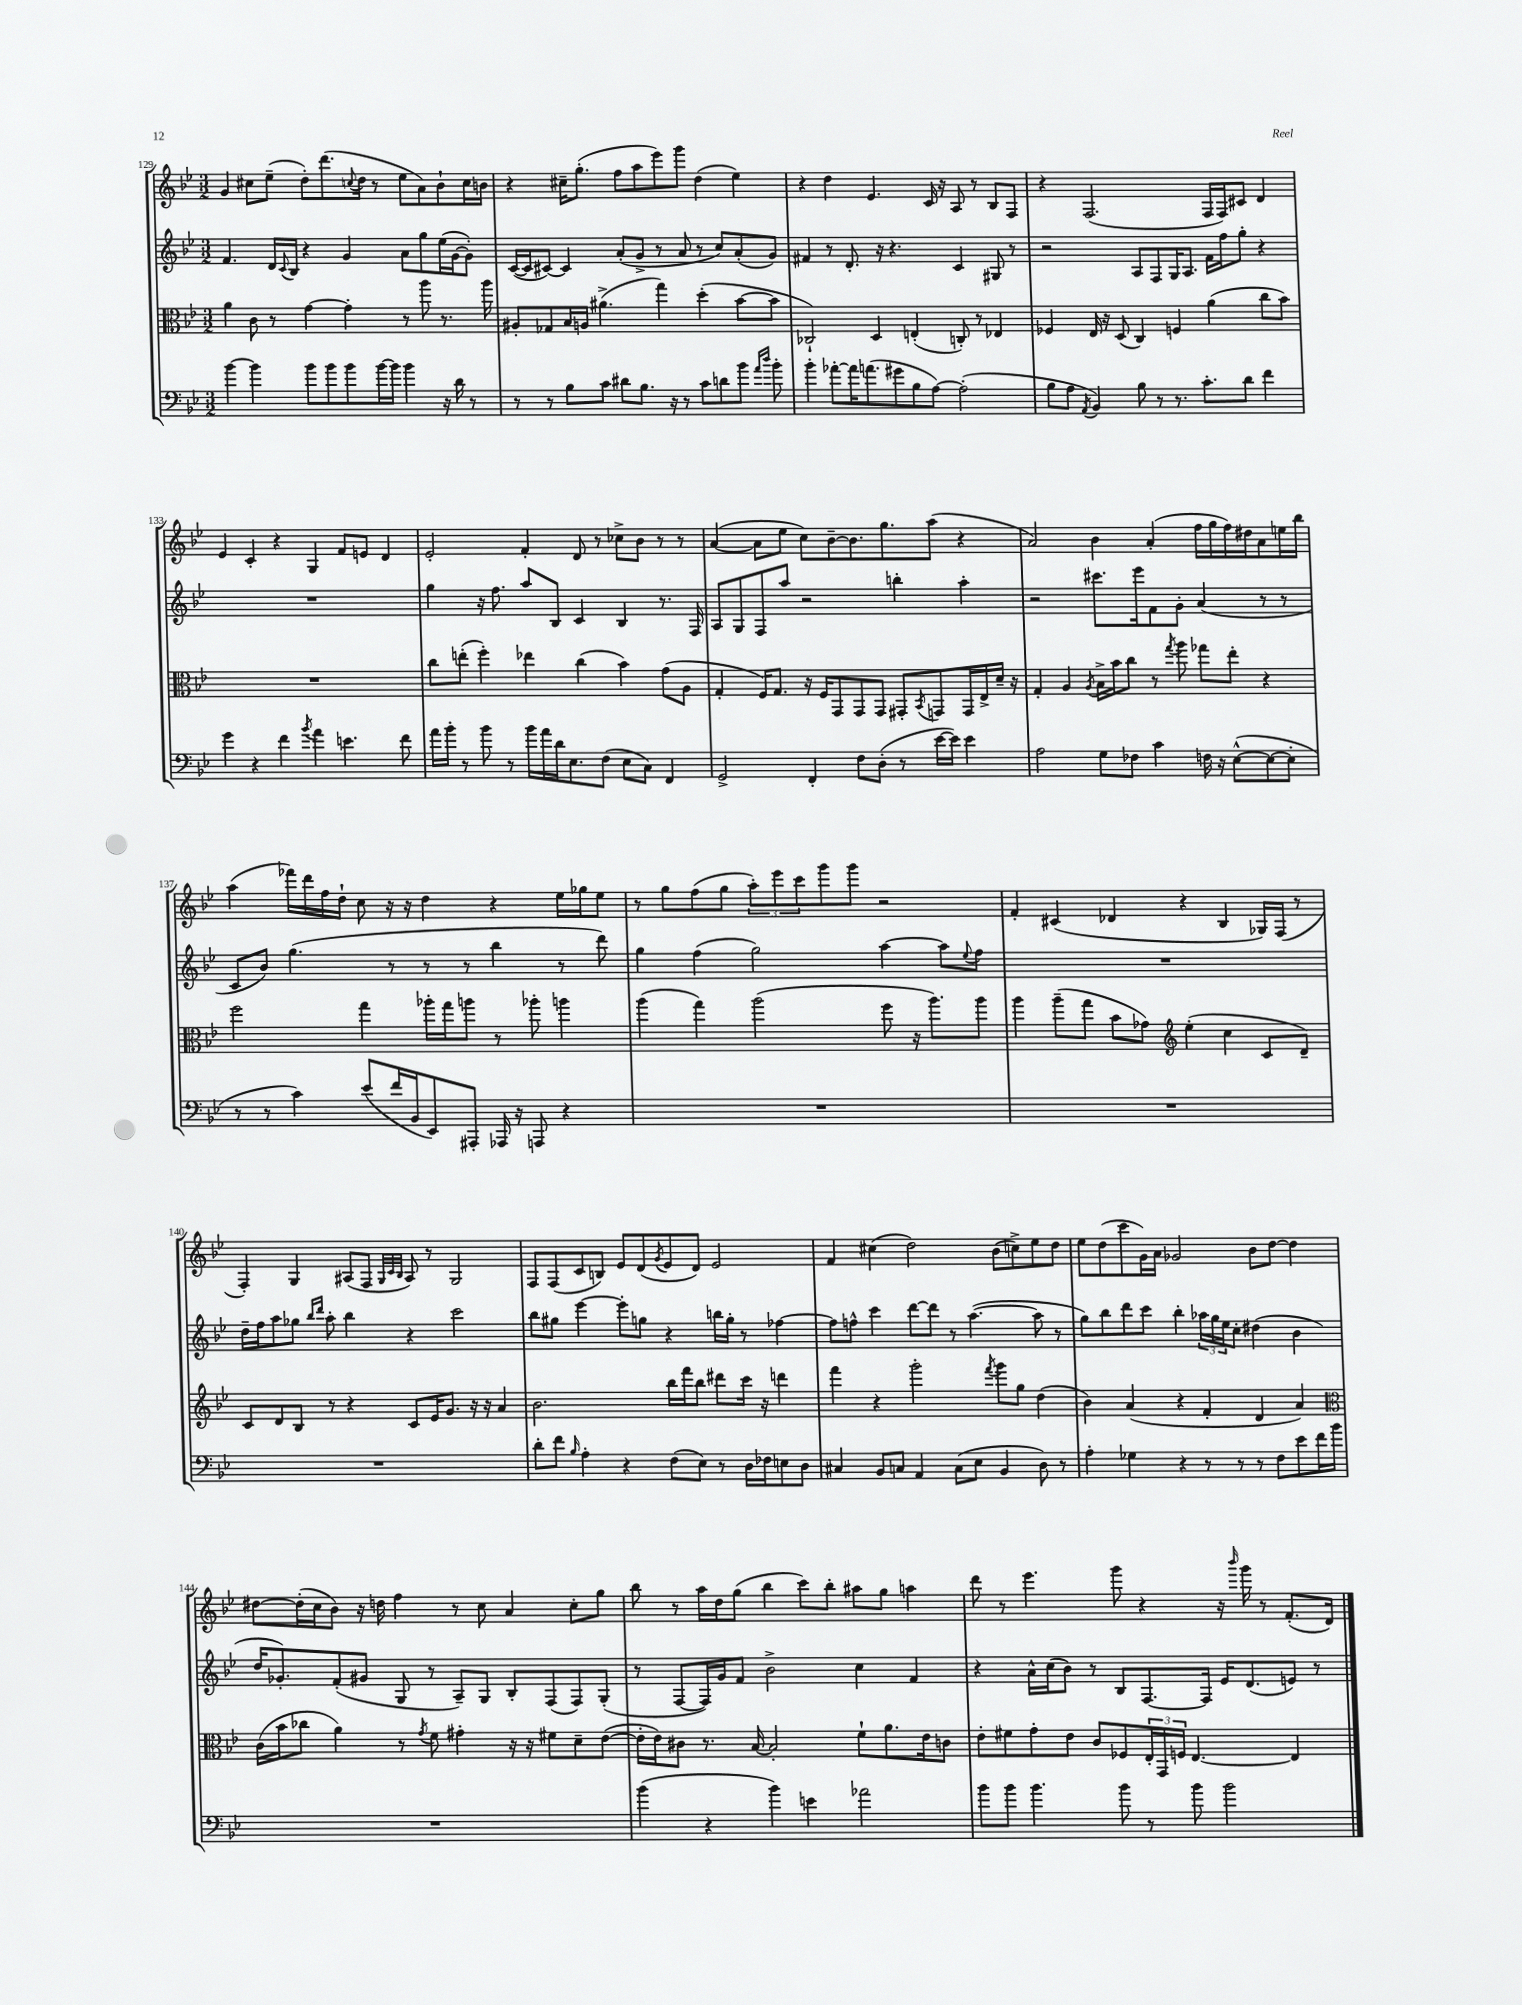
<<
\new StaffGroup <<
\new Staff = "s0" {
    \clef treble \key bes \major \numericTimeSignature \time 3/2
    g'4 cis''8 ees''8--( d''8-.) d'''8.( \appoggiatura { c''8 } d''16 r8 ees''8 a'8) bes'8-! c''16 b'16 |
    r4 cis''16-- g''8.-.( f''8 a''8 ees'''8) g'''8 d''4( ees''4) |
    r4 d''4 ees'4. c'16 r16 a8 r8 bes8 f8 |
    r4 f2.( f16 f16) cis'8 d'4 |
    ees'4 c'4-. r4 g4 f'8 e'8 d'4 |
    ees'2-. f'4-. d'8 r8 ces''8-> bes'8 r8 r8 |
    a'4~( a'8 ees''8 c''8) bes'8~-- bes'8. g''8. a''8( r4 |
    a'2) bes'4 a'4-.( f''16 g''16 f''16) dis''16 a'8 e''16 bes''16 |
    a''4( fes'''16) d'''16 f''16 d''16-! c''8 r16 r16 d''4 r4 ees''16 ges''16 ees''8 |
    r8 g''8 f''8( g''8 \tuplet 3/2 { a''8-.) ees'''8 c'''8 } g'''8 g'''8 r2 |
    f'4-. cis'4( des'4 r4 bes4 ges16) f16( r8 |
    f4-.) g4 ais8( f8 \grace { g32 c'32 bes32 } ais8) r8 g2 |
    f8 f8( c'8 b8) ees'8 d'8( \acciaccatura { g'8 } ees'8 d'8) ees'2 |
    f'4 cis''4( d''2) bes'8( c''8->) ees''8 d''8 |
    ees''8 d''8( c'''8 g'16) a'16 ges'2 bes'8 d''8~ d''4 |
    dis''8~ dis''16-.( c''16 bes'8) r16 d''16 f''4 r8 c''8 a'4 c''8-. g''8 |
    bes''8 r8 a''16 d''16 g''8( bes''4 c'''8) bes''8-. ais''8 g''8 a''4 |
    d'''8 r8 ees'''4. g'''8 r4 r16 \grace { bes'''16 } g'''16 r8 f'8.-.( d'16) \bar "|." |
}
\new Staff = "s1" {
    \clef treble \key bes \major \numericTimeSignature \time 3/2
    f'4. d'16 \appoggiatura { c'8 } bes16 r4 g'4 a'8 g''8 ees''16( g'16~ g'8-.) |
    c'16~( c'16 cis'8~) cis'4 a'8-.( g'8-> r8 a'8 r8 c''8) a'8-.( g'8) |
    fis'4 r8 d'8.-. r16 r4. c'4 gis8 r8 |
    r2 a8 f8 g16 a8. f'16 f''16 g''8-. r4 |
    R1. |
    g''4 r16 f''8. a''8 bes8 c'4 bes4 r8. f16 |
    a8 g8 f8 a''8 r2 b''4-. a''4-. |
    r2 cis'''8. ees'''16 f'8 g'8-. a'4( r8 r8 |
    c'8 bes'8) g''4.( r8 r8 r8 bes''4 r8 d'''8) |
    g''4 f''4( g''2) a''4~ a''8 \appoggiatura { ees''8 } f''8 |
    R1. |
    d''16-- f''16 a''8 ges''8 \grace { bes''16 d'''16 } a''8-. bes''4 r4 c'''2 |
    bes''8 gis''8 ees'''4~ ees'''8-. g''8 r4 b''16 g''16-. r8 fes''4~ |
    fes''8 f''8-^ c'''4 d'''8~ d'''8 r8 a''4.~( a''8 r8 |
    g''8) bes''8 d'''8 c'''8 bes''4-. \tuplet 3/2 { aes''16 g''16 ees''16 } c''8-. dis''4( bes'4 |
    d''16 ges'8.-.) f'8-.( gis'8 g8 r8 a8--) g8 bes8-. f8( f8) g8-.( |
    r8 f8~ f16) g'16 f'8 bes'2-> c''4 f'4 |
    r4 a'16-^ c''16( bes'8) r8 bes8 f8.~ f16 ees'16 d'8.( e'8) r8 \bar "|." |
}
\new Staff = "s2" {
    \clef alto \key bes \major \numericTimeSignature \time 3/2
    a'4 c'8 r8 g'4~ g'4-. r8 a''8 r8. a''16 |
    ais8-. ges8 bes16 a16 ais'4.->( g''4) d''4-.( bes'8~ bes'8 |
    ces2-!) d4 e4-.( c8-.) r8 ees4 |
    fes4 ees16 r16 d8( c4) f4 a'4( c''8 bes'8) |
    R1. |
    c''8 e''8-.( f''4-.) ees''4 c''4( bes'4) g'8( a8 |
    g4-. f16) g8. r16 f16 g,8 g,8 g,8 gis,8-. \acciaccatura { bes,8 } g,8 g,16 ees16-> d'16-- r16 |
    g4-. a4 \acciaccatura { a8 } bes16-> bes'16 c''8 r8 \acciaccatura { g''8 } a''8 ges''8 ees''8-. r4 |
    f''2 g''4 aes''16-. g''16 a''8 r8 aes''8-. a''4 |
    a''4( g''4) a''2( f''8 r16 a''8.) a''8 |
    a''4 a''8--( g''8 bes'8 ges'8) \clef treble ees''4-.( c''4 c'8 d'8--) |
    c'8 d'8 bes8 r8 r4 c'8 ees'16 g'8. r16 r16 a'4 |
    bes'2. bes''16 f'''16 bes''8 dis'''8 c'''16 r16 d'''4 |
    f'''4 r4 g'''2-. \acciaccatura { f'''8 } g'''8 g''8 d''4( |
    bes'4) a'4( r4 f'4-. d'4 a'4) |
    \clef alto c'16( bes'16 ces''8 a'4) r8 \acciaccatura { g'8 } f'8 gis'4-. r16 r16 fis'8 d'8-- ees'8~( |
    ees'16-. ees'16) cis'8 r8. bes16~ bes2-. f'8-! a'8. ees'16 c'8 |
    ees'8-. fis'8 g'8-. ees'8 c'8 fes8 \tuplet 3/2 { ees16-. g,16 f16 } ees4.~ ees4 \bar "|." |
}
\new Staff = "s3" {
    \clef bass \key bes \major \numericTimeSignature \time 3/2
    bes'4~ bes'4 bes'8 bes'8 bes'8 bes'16~ bes'16 bes'4 r16 d'16 r8 |
    r8 r8 bes8 c'8 dis'8 bes8. r16 r8 c'8 d'8 bes'8 \grace { a'16 d''16 } bes'8-. |
    bes'4-. aes'8~-. aes'16 a'8.( gis'8 bes8 a8~) a2-.( |
    bes8 a8 \acciaccatura { a,8 } bes,4) bes8 r8 r8. c'8.-. d'8 f'4 |
    g'4 r4 f'4 \acciaccatura { bes'8 } a'4 e'4. f'8 |
    a'16 bes'16-. r8 bes'8 r8 bes'16 a'16 d'16 ees8. f8( ees8 c8) f,4 |
    g,2-> f,4-. f8 d8-.( r8 ees'16~ ees'16) ees'4 |
    a2 g8 fes8 c'4 f16 r16 ees8~-^( ees8~ ees8-. |
    r8 r8 c'4) ees'8( f'16 bes,16 ees,8) ais,,8-. aes,,16 r16 a,,8 r4 |
    R1. |
    R1. |
    R1. |
    d'8-. f'8 \grace { bes16 } a4-. r4 f8( ees8) r8 d16 fes16 e8 d8 |
    cis4 bes,8 c8 a,4 c8( ees8 bes,4 d8) r8 |
    a4-. ges4 r4 r8 r8 r8 f8 ees'8 f'16 bes'16 |
    R1. |
    bes'4( r4 bes'4) e'4 aes'2 |
    bes'8 bes'8 bes'4. bes'8 r8 bes'8 bes'2 \bar "|." |
}
>>
>>
\layout { \context { \Score currentBarNumber = #129 } }
